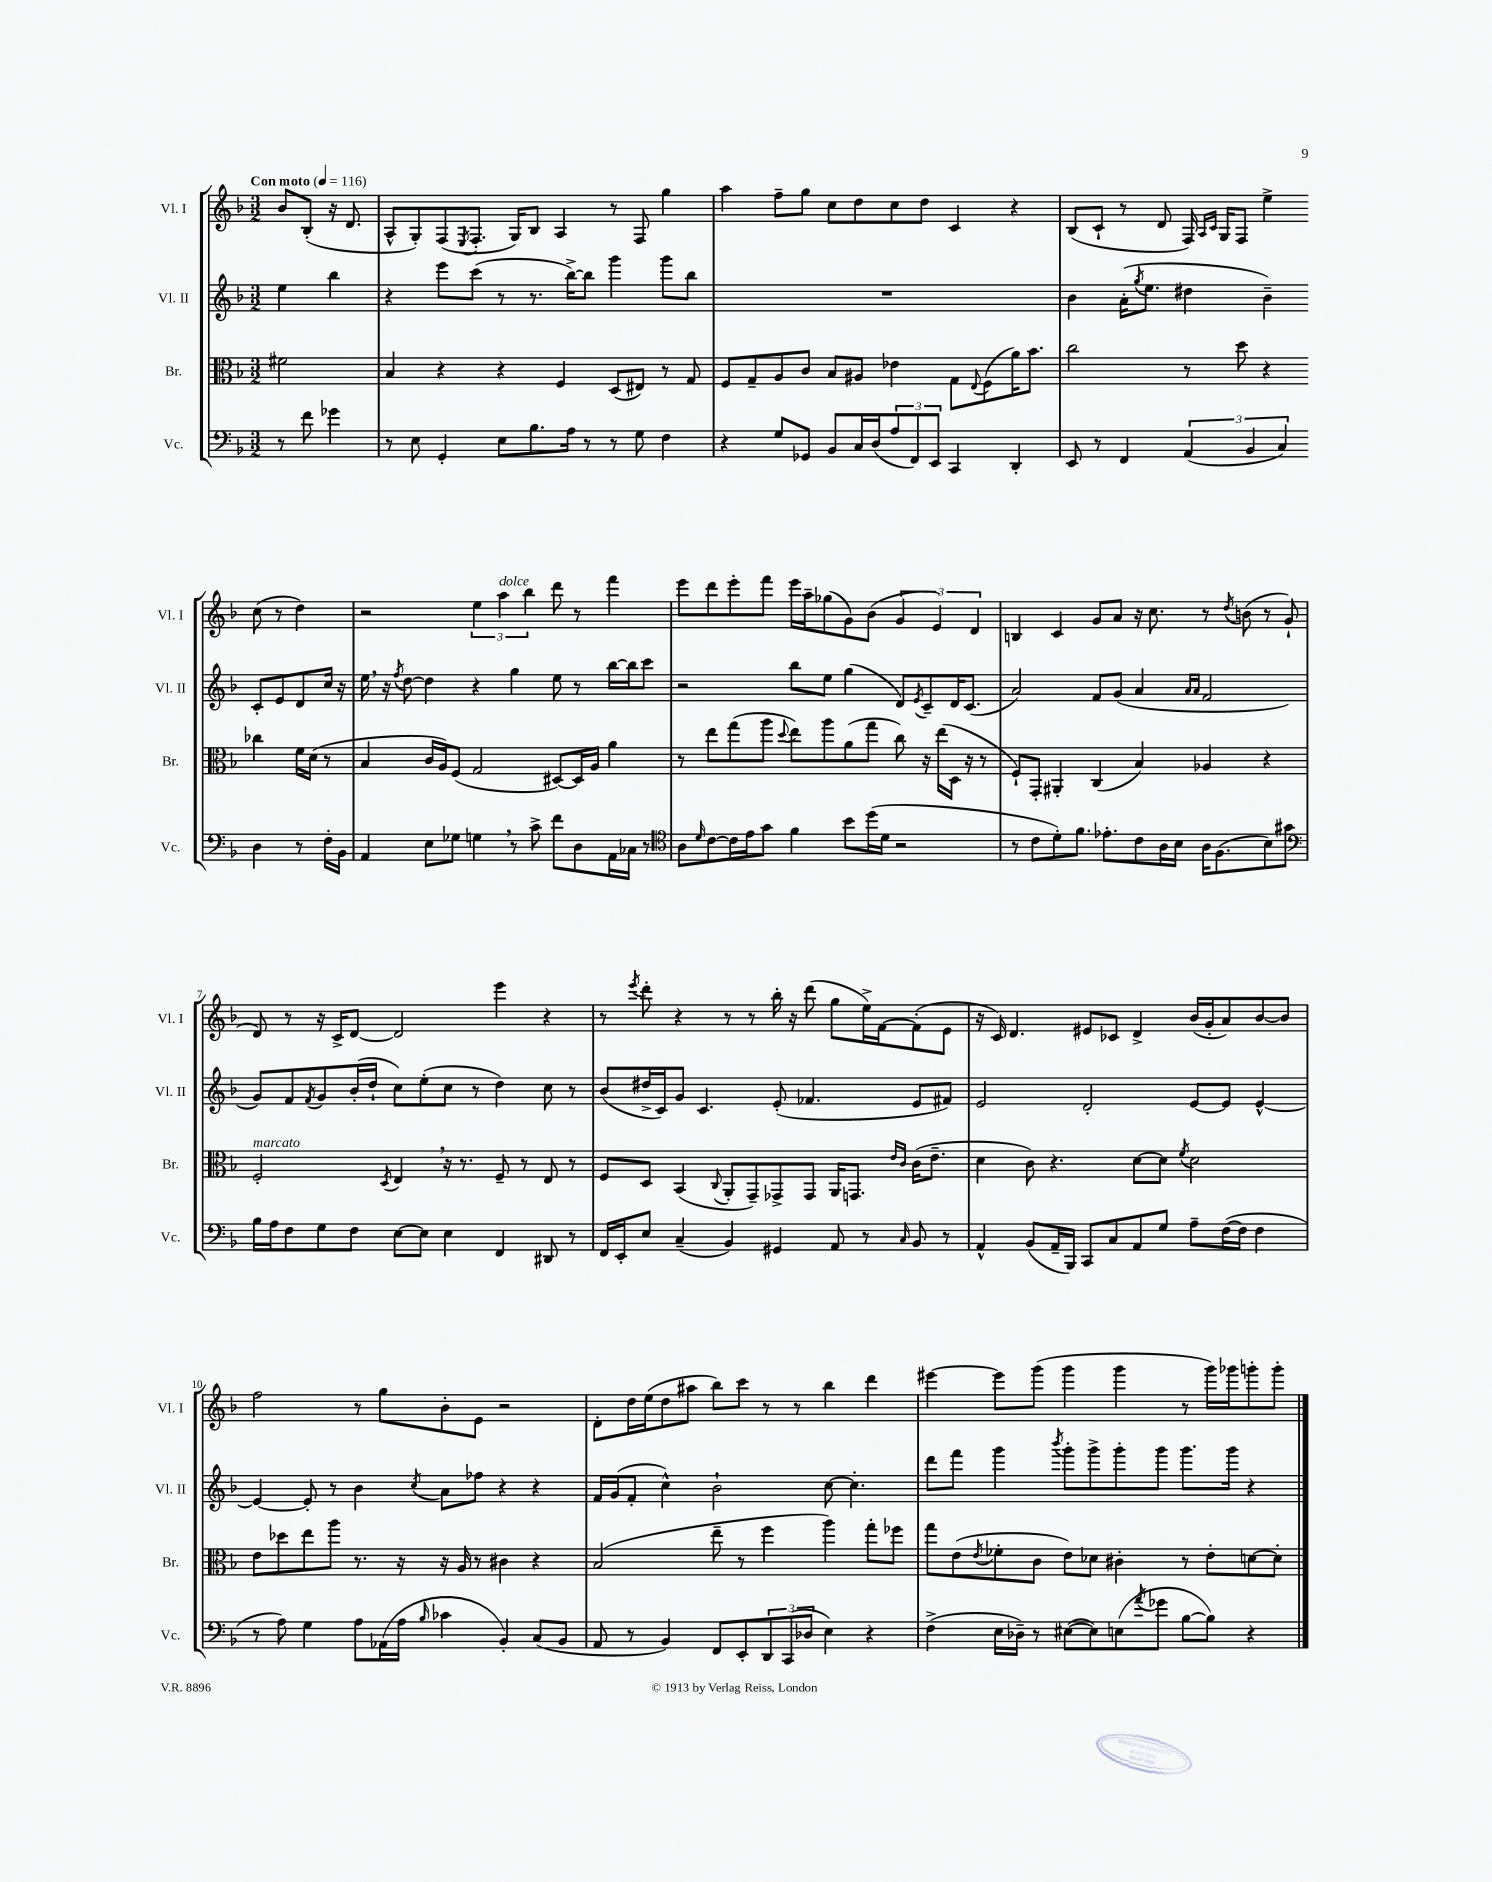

**kern	**kern	**kern	**kern
*part4	*part3	*part2	*part1
*staff4	*staff3	*staff2	*staff1
*I"Vc.	*I"Br.	*I"Vl. II	*I"Vl. I
*I'Vc.	*I'Br.	*I'Vl. II	*I'Vl. I
*clefF4	*clefC3	*clefG2	*clefG2
*k[b-]	*k[b-]	*k[b-]	*k[b-]
*M3/2	*M3/2	*M3/2	*M3/2
*MM116	*MM116	*MM116	*MM116
=	=	=	=
!	!	!	!LO:TX:a:B:t=Con moto
8r	2f#X\	4ee\	8b-/L
8f\	.	.	(8B-'/J
4g-X\	.	4bb-\	16r
.	.	.	8.d/
=1	=1	=1	=1
8r	4B-/	4r	8A^^/L
8E\	.	.	8G'/)
4GG'/	4r	8eee\L	(8F/
.	.	.	8qE/
.	.	(8ccc\J	8.F'/J
8E\L	4r	8r	.
.	.	.	16G/KL)
8.B-\	.	8.r	8B-/J
.	4F/	.	4A/
16A\Jk	.	[16bb-^\KL)	.
8r	.	8bb-\J]	.
8r	(8D/L	4ggg\	8r
8G\	8E#X/J)	.	8F/
4F\	8r	8ggg\L	4gg\
.	8G/	8bb-\J	.
=2	=2	=2	=2
4r	8F/L	1.r	4aa\
.	8G~/	.	.
8G/L	8A/	.	8ff~\L
8GG-X/J	8c/J	.	8gg\J
8BB-/L	8B-/L	.	8cc\L
16C/L	8A#X/J	.	8dd\
(16D/J	.	.	.
12A/	4e-X\	.	8cc\
12FF/)	.	.	.
.	.	.	8dd\J
12EE/J	.	.	.
4CC/	8G\L	.	4c/
.	8qqE/	.	.
.	(8F\	.	.
4DD'/	16a\K)	.	4r
.	8.b-\J	.	.
=3	=3	=3	=3
8EE/	2cc\	4b-\	(8B-/L
8r	.	.	8c`/J
4FF/	.	(16a'\KL	8r
.	.	8qgg/	.
.	.	8.ee\J	.
.	.	.	8d/
(6AA/	8r	4dd#X\	16F/)
.	.	.	16qqA/LL
.	.	.	16qqc/JJ
.	.	.	16G/KL
.	8dd\	.	8F/J
6BB-/	.	.	.
.	4r	4b-~\)	4ee^\
6C/)	.	.	.
4D\	4cc-X\	8c'/L	(8cc\
.	.	8e/	8r
8r	16f\LL	8d/	4dd\)
.	(16d\JJ	.	.
16F'\LL	8r	16cc/Jk	.
16BB-\JJ	.	16r	.
!!LO:LB:g=z
=4	=4	=4	=4
4AA/	4B-/	16ee,\	2r
.	.	16r	.
.	.	8qff/	.
.	.	[8dd\	.
8E\L	16c/LL	4dd\]	.
.	16A/J)	.	.
8G-X\J	(8F/J	.	.
4Gn,\	2G/	4r	6ee\
!	!	!	!LO:TX:a:i:t=dolce
.	.	.	6aa\
8r	.	4gg\	.
.	.	.	6bb-\
8c^\	.	.	.
8f\L	[8D#X/L)	8ee\	8ddd\
8D\	16D#/L]	8r	8r
.	16A/JJ	.	.
16AA\L	4a\	[16bb-\LL	4fff\
16C-X\JJ	.	16bb-\J]	.
8r	.	8ccc\J	.
=5	=5	=5	=5
*clefC4	*	*	*
8A\L	8r	2r	8eee\L
16qqd/	.	.	.
[8c\	8ee\L	.	8ddd\
16c\L]	(8gg\	.	8eee'\
16e\J	.	.	.
8g\J	8aa\J	.	8fff\J
.	8qqdd/	.	.
4f\	8ee\L)	8bb-\L	16eee\LL
.	.	.	16aa~\J
.	8aa\	8ee\J	(8gg-X\
8b-\L	(8a\	(4gg\	8g\)
(16dd\L	8gg\J	.	(8b-\J
16d\JJ	.	.	.
2r	8cc\)	8d/L)	6g/
.	.	8qe/	.
.	16r	8c~/	.
.	.	.	6e/)
.	(16ee\LL	.	.
.	16D\JJ	16d/K	.
.	16r	(8.c/J	.
.	.	.	6d/
.	8r	.	.
=6	=6	=6	=6
8r	8F`/L)	2a/)	4Bn/
8c\L	8GG'/J	.	.
8d'\)	4AA#X'/	.	4c/
8.f\J	.	.	.
.	(4C/	8f/L	8g/L
8.e-X'\L	.	.	.
.	.	(8g/J	8a/J
8c\	4B-/)	4a/	16r
.	.	.	8.cc\
16A\L	.	.	.
16B-\JJ	.	.	.
.	.	16qqa/LL	.
.	.	16qqa/JJ	.
16A\KL	4A-X/	2f/	8r
(8.F\	.	.	.
.	.	.	8qdd/
.	.	.	(8bn\
8B-\)	4r	.	8r
8g#X\J	.	.	8g`/
!!LO:LB:g=z
=7	=7	=7	=7
*clefF4	*	*	*
!	!LO:TX:a:i:t=marcato	!	!
16B-\LL	2F'/	8g/L)	8d/)
16A\J	.	.	.
8F\	.	8f/	8r
.	.	8qf/	.
8G\	.	8g/	16r
.	.	.	16c^/KL
8F\J	.	(16b-'/L	[8d/J
.	.	16dd`/JJ	.
.	8qD/	.	.
[8E\L	4E,/	8cc\L)	2d/]
8E\J]	.	(8ee'\	.
4E\	16r	8cc\J	.
.	8.r	.	.
.	.	8r	.
4FF/	8F~/	4dd\)	4eee\
.	8r	.	.
8DD#X/	8E/	8cc\	4r
8r	8r	8r	.
=8	=8	=8	=8
16FF/LL	8F/L	(8b-/L	8r
16EE'/J	.	.	.
.	.	.	8qeee/
8E/J	8D/J	16dd#X^/L	8ddd'\
.	.	16c/J)	.
(4C~/	(4BB-/	8g/J	4r
.	.	4.c/	.
.	8qqC/	.	.
4BB-/)	8AA'/L	.	8r
.	8GG~/)	.	8r
4GG#X/	8GG-X^/	(8e'/	16bb-'\
.	.	.	16r
.	8GG-/J	4.f-X/	(8ddd\
8AA/	16AA/KL	.	8gg\L
.	8.GGn/J	.	.
8r	.	.	16ee^\L)
.	.	.	[16f\J
.	16qqe/LL	.	.
16qqC/	16qqc/JJ	.	.
8BB-/	(16c\KL	8e/L	(8f'\]
.	8.e~\J	.	.
8r	.	8f#X/J)	8e\J
=9	=9	=9	=9
4AA^^/	4d\	2e/	16r
.	.	.	16c/)
.	.	.	4.d/
(8BB-/L	8c\)	.	.
16AA~/L	4.r	.	.
16BBB-/JJ)	.	.	.
8CC/L	.	2d'/	8e#X/L
8C/	.	.	8c-X/J
8AA/	[8d\L	.	4d^/
8G/J	8d\J]	.	.
.	8qf/	.	.
8A~\L	2d\	[8e/L	(16b-/LL
.	.	.	16g'/J
([16F\L	.	8e/J]	8a/)
16F\JJ]	.	.	.
4F\	.	[4e^^/	[8b-/
.	.	.	8b-/J]
!!LO:LB:g=z
=10	=10	=10	=10
8r	8e\L	4e/_	2ff\
8A\)	8dd-X\	.	.
4G\	8ee\	8e'/]	.
.	8aa\J	8r	.
8A\L	8.r	4b-\	8r
(16AA-X\L	.	.	8gg\L
16A\JJ	16r	.	.
16qqB-/	.	8qcc/	.
4c-X\	16r	8a\L	8b-'\
.	16A/	.	.
.	8r	8ff-X\J	8e\J
4BB-'/)	4c#X\	4r	2r
(8C/L	4r	4r	.
8BB-/J	.	.	.
=11	=11	=11	=11
8AA/	(2B-/	16f/LL	8d'\L
.	.	(16g/J	.
8r	.	8f'/J	16dd\L
.	.	.	(16ee\J
4BB-/)	.	4cc^^\)	8dd\
.	.	.	8aa#X\J
8FF/L	8ee~\	2b-`\	8bb-\L)
8EE'/	8r	.	8ccc\J
12DD/	4ff\	.	8r
(12CC/	.	.	.
.	.	.	8r
12D-X/J	.	.	.
4E\)	4aa\)	[8cc\	4bb-\
.	.	4.cc'\]	.
4r	8gg'\L	.	4ddd\
.	8ff-X\J	.	.
=12	=12	=12	=12
(4F^\	8gg\L	8ddd\L	[4eee#X\
.	(8e\	8fff\J	.
.	8qe/	.	.
16E\LL	8f-X'\	4ggg\	8eee#\L]
16D-X~\JJ)	.	.	.
8r	8c\J	.	(8ggg\J
.	.	8qbbb-/	.
([8E#X\L	8e\L)	8ggg'\L	4ggg\
8E#\])	8d-X\J	8ggg^\	.
(8En\	4c#X'\	8ggg'\	4ggg\
8qa/	.	.	.
8g-X\J	.	8ggg\J	.
[8B-\L	8r	8.ggg\L	8r
8B-\J])	8e'\L	.	16ggg\LL)
.	.	16ggg\Jk	16ggg-X\J
4r	[8dn\	4r	8gggn'\
.	8d'\J]	.	8ggg'\J
==	==	==	==
*-	*-	*-	*-
